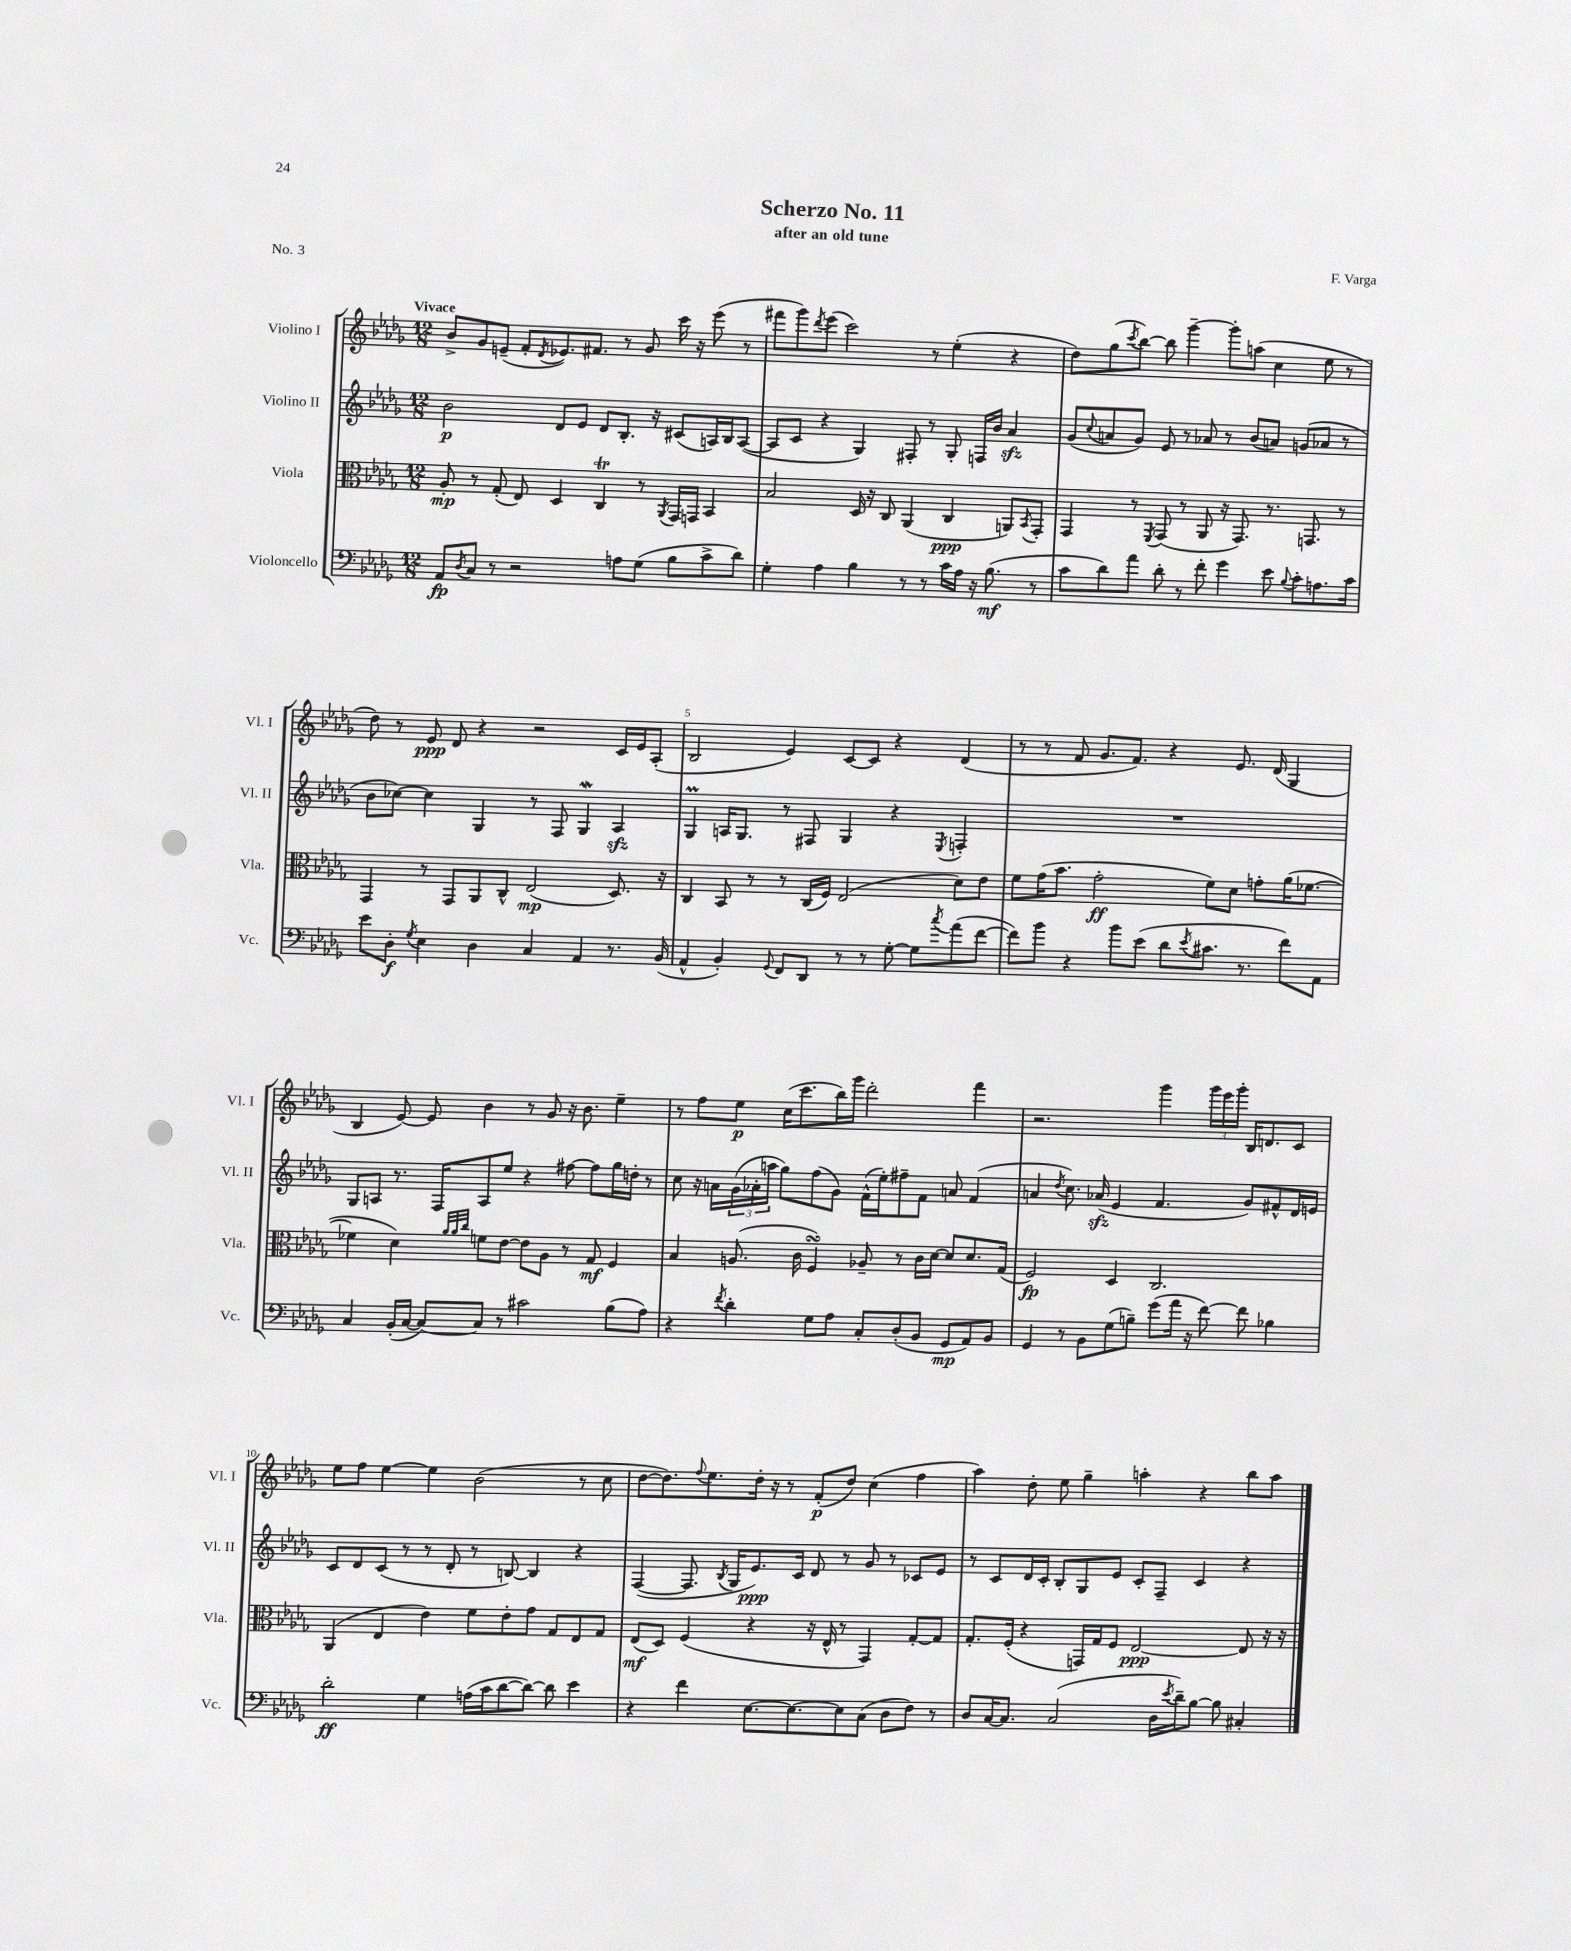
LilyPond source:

\header { title = "Scherzo No. 11" composer = "F. Varga" subtitle = "after an old tune" piece = "No. 3" }
<<
\new StaffGroup <<
\new Staff = "s0" \with { instrumentName = "Violino I" shortInstrumentName = "Vl. I" } {
    \clef treble \key des \major \numericTimeSignature \time 12/8 \tempo "Vivace"
    bes'8-> ges'8 e'8--( f'8-. \acciaccatura { des'8 } ees'8.) fis'8. r8 ges'8 c'''16 r16 ees'''8( r8 |
    fis'''8 ges'''8) \acciaccatura { des'''8 } ees'''8( c'''2) r8 ees''4-.( r4 |
    des''8) ges''8( \acciaccatura { c'''8 } bes''8~) bes''8 ges'''4~-- ges'''8-. a''8( c''4 ees''8 r8 |
    des''8) r8 ees'8\ppp des'8 r4 r2 c'16 ees'16 aes8-.( |
    bes2 ees'4) c'8~ c'8 r4 des'4( |
    r8 r8 f'8 ges'8. f'8.) r4 ees'8. des'16( ges4 |
    bes4 ees'8~) ees'8 bes'4 r8 ges'8 r16 bes'8. ees''4-- |
    r8 f''8 ees''8\p c''16( c'''8. bes''16) ges'''16 des'''2-. f'''4 |
    r2. ges'''4 \tuplet 3/2 { ges'''16 ees'''16 ges'''16-. } bes16 d'8. c'8 |
    ees''8 f''8 ees''4~ ees''4 bes'2( r8 c''8 |
    des''8~ des''8.) \appoggiatura { f''8 } ees''8. des''16-. r16 r8 f'8-.\p( des''8) c''4( f''4 |
    aes''4) des''8-. ees''8 ges''4-- a''4-. r4 bes''8 a''8 \bar "|." |
}
\new Staff = "s1" \with { instrumentName = "Violino II" shortInstrumentName = "Vl. II" } {
    \clef treble \key des \major \numericTimeSignature \time 12/8
    bes'2\p des'8 ees'8 des'8 bes8.-. r16 cis'8( a16) bes16 a8~( |
    a8 c'8 r4 ges4) fis8-. r8 ges8-. f16 bes'16 aes'4\sfz |
    ges'8( \appoggiatura { c''8 } a'8 ges'8) ees'8 r8 aes'8 r8 bes'8( a'8) g'8( aes'8 r8 |
    bes'8 ces''8~) ces''4 ges4 r8 f8 ges4\mordent aes4\sfz |
    ges4\prall a16 ges8. r8 fis8 ges4 r4 \acciaccatura { ees8 } f4-. |
    R1. |
    ges8 a8 r8. f16 a8 ees''8 r4 fis''8~ fis''8 ges''16 d''16-. r8 |
    c''8 r16 a'16 \tuplet 3/2 { ges'16( aes'16-. a''16 } ges''8) f''8( ges'8) f'16-^( ees''16-.) fis''8-- f'8 a'8 f'4( |
    a'4 \acciaccatura { des''8 } c''8.) aes'16\sfz( ees'4 f'4. ges'8) fis'8-^ des'16 e'16 |
    c'8 des'8 c'8( r8 r8 des'8-. r8 b8~) b4 r4 |
    f4~( f8. \acciaccatura { bes8 } ges16 ees'8.\ppp) c'16 des'8 r8 ges'8 r8 ces'8 ees'8 |
    r8 c'8 des'16 c'16-. bes8-. ges8 ees'8 c'8-. f8-- c'4 r4 \bar "|." |
}
\new Staff = "s2" \with { instrumentName = "Viola" shortInstrumentName = "Vla." } {
    \clef alto \key des \major \numericTimeSignature \time 12/8
    aes8-.\mp r8 ges8-.( ees8) des4 c4\trill r8 \acciaccatura { aes,8 } ges,16 g,16 bes,4 |
    bes2 des16 r16 c8 aes,4( c4\ppp a,8) \acciaccatura { bes,8 } ges,8-. |
    ges,4 r8 \acciaccatura { f,8 } ges,8( r8 aes,8 r16 ges,8.) r8. g,8. r8 |
    ges,4 r8 ges,8 aes,8 c8-^ ees2\mp( des8.) r16 |
    c4 bes,8 r8 r8 c16( f16) ees2( des'8) ees'8 |
    f'8 ges'16( bes'8. ges'2-.\ff f'8) des'8 g'8-. aes'16( fes'8.~ |
    fes'4 des'4) \grace { aes'32 aes'32 c''32 } f'8 ees'8~ ees'8 aes8 r8 ges8\mf f4 |
    bes4 a8.( c'16 f4\turn) aes8-- r8 c'16 des'16~ des'8 des'8. ges16( |
    f2\fp) des4 c2. |
    aes,4( ees4 ees'4) f'8 ees'8-. ges'8 ges8 ees8 ges8 |
    ees8\mf( des8) f4( r4 r16 ees16-^ r8 ges,4) ges8~-. ges8 |
    ges8.-. f16-.( r4 g,16) ges16 f8 ees2~\ppp ees8 r16 r16 \bar "|." |
}
\new Staff = "s3" \with { instrumentName = "Violoncello" shortInstrumentName = "Vc." } {
    \clef bass \key des \major \numericTimeSignature \time 12/8
    aes,8\fp \acciaccatura { des8 } c8 r8 r2 a8 ges8( bes8 c'8-> des'8) |
    ges4-. aes4 bes4 r8 r8 c'16 aes16 r16 bes8.\mf( r8 |
    c'8 des'8) aes'8 des'8-. r8 f'8-. ges'4 ees'8 \appoggiatura { bes8 } c'8-. a8. c'16 |
    ees'8 des8-.\f \acciaccatura { ges8 } ees4 des4 c4 aes,4 r8. bes,16( |
    aes,4-^ bes,4-.) \appoggiatura { ges,8 } f,8 des,8 r8 r8 ges8~-. ges8 \acciaccatura { c''8 } aes'8( f'8~ |
    f'8) bes'8 r4 bes'8 ees'8( des'8 \acciaccatura { ees'8 } cis'8. r8. f'8) aes,8 |
    c4 bes,16-.( c16~ c8~) c8 r8 cis'2 bes8( aes8) |
    r4 \acciaccatura { f'8 } des'4-. ges8 aes8 c8-. des8-.( bes,8 ges,8\mp aes,8) bes,8 |
    ges,4 r8 bes,8 ges8( b8--) ges'8( aes'16 r16 f'8~) f'8 bes4 |
    des'2-.\ff ges4 a16( c'16 des'8~ des'8~) des'8 ees'4 |
    r4 f'4 ees8.~ ees8.~ ees8 c8( des8 f8) r8 |
    des8 c16~ c8. c2( des16 \acciaccatura { ees'8 } des'16--) bes8~ bes8 cis4-. \bar "|." |
}
>>
>>
\layout { \context { \Score \override BarNumber.break-visibility = ##(#f #t #t) barNumberVisibility = #(every-nth-bar-number-visible 5) } }
